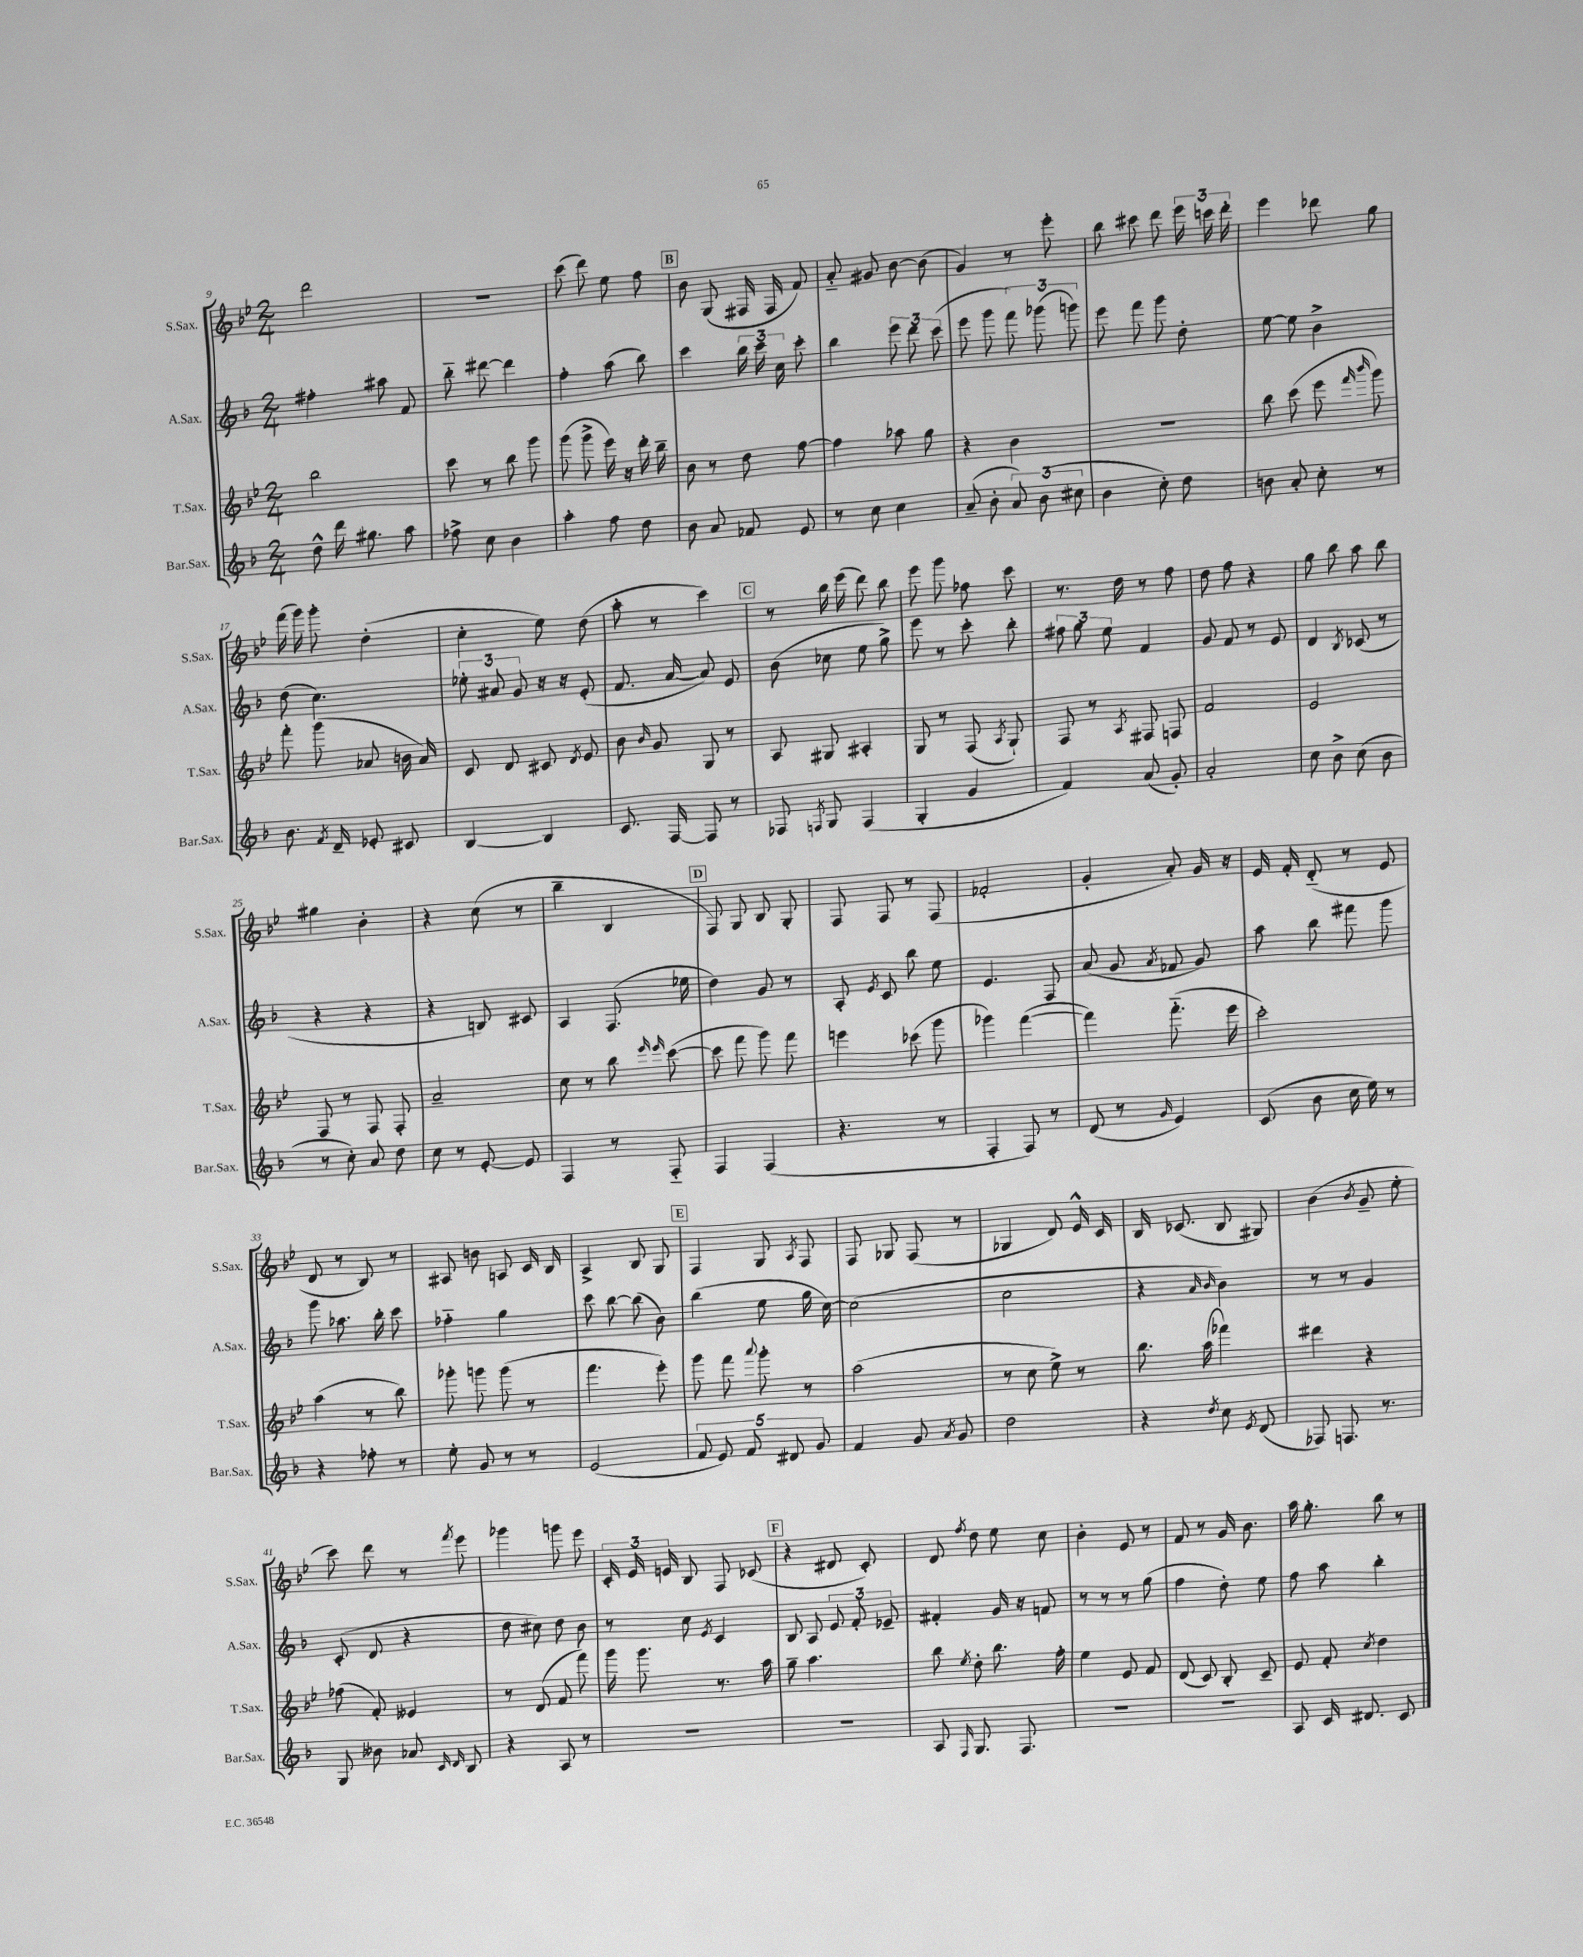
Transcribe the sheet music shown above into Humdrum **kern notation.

**kern	**kern	**kern	**kern
*part4	*part3	*part2	*part1
*staff4	*staff3	*staff2	*staff1
*I"Bar.Sax.	*I"T.Sax.	*I"A.Sax.	*I"S.Sax.
*I'Bar.Sax.	*I'T.Sax.	*I'A.Sax.	*I'S.Sax.
*clefG2	*clefG2	*clefG2	*clefG2
*k[b-]	*k[b-e-]	*k[b-]	*k[b-e-]
*M2/4	*M2/4	*M2/4	*M2/4
=9	=9	=9	=9
8dd^^\	2bb-\	4ff#X'\	2ddd\
16ddd\	.	.	.
8.gg#X\	.	.	.
.	.	8aa#X\	.
8aa\	.	8f/	.
=10	=10	=10	=10
8ff-X^\	8ccc\	8bb-\	2r
8cc\	8r	[8ddd#X\	.
4b-\	8bb-\	4ddd#\]	.
.	8ggg\	.	.
=11	=11	=11	=11
4aa'\	(8ggg\	4ff'\	(8ccc\
.	8ggg^\	.	8ddd\)
8ff\	16eee-\)	(8aa\	8ee-\
.	16r	.	.
8dd\	16ddd'\	8bb-\)	8ff\
.	16bb-~\	.	.
!!LO:REH:place=s1:t=B
=12	=12	=12	=12
8b-\	8b-\	4ccc\	8b-\
8a/	8r	.	(8G/
8f-X/	8dd\	24bb-\	16F#X/
.	.	24ccc\	.
.	.	.	16F#/
.	.	24cc\	.
8e/	[8ff\	8ccc'\	8f/)
=13	=13	=13	=13
8r	4ff\]	4bb-\	8a/
8cc\	.	.	8g#X/
4cc\	8aa-X\	12eee\	[8b-\
.	.	12ddd\	.
.	8gg\	.	(8b-\]
.	.	(12ccc\	.
=14	=14	=14	=14
(8a~/	4r	8eee\	4g/)
8b-'\	.	8ggg\	.
12a/)	4b-\	12fff\)	8r
(12b-\	.	(12ggg-X\	.
.	.	.	8eee-'\
12cc#X\	.	12gggn\)	.
=15	=15	=15	=15
4b-\	2r	8eee\	8bb-\
.	.	8fff\	8ccc#X\
8cc'\)	.	8ggg\	8ddd\
8dd\	.	8dd'\	24eee-\
.	.	.	24cccn\
.	.	.	24ddd'\
=16	=16	=16	=16
8bn\	8bb-\	[8ee\	4eee-\
8a'/	(8ccc\	8ee\]	.
8cc'\	8eee-\	4b-^\	8ddd-X\
.	16qqfff/	.	.
.	16qqbbb-/	.	.
8r	8ggg\)	.	8gg\
!!LO:LB:g=z
=17	=17	=17	=17
8.b-\	8fff'\	(8dd\	(16fff\
.	.	.	16ggg\)
.	(8ggg\	4.cc\)	8ggg'\
8qf/	.	.	.
16d~/	.	.	.
8e-X'/	8a-X/	.	(4dd'\
8c#X/	16bn\	.	.
.	16a-/)	.	.
=18	=18	=18	=18
[4B-/	8c/	12ee-X'\	4cc'\
.	.	12a#X/	.
.	8d/	.	.
.	.	12g/	.
4B-/]	8c#X/	16r	8ee-\)
.	.	16r	.
.	8qd/	.	.
.	8e-/	(8e'/	(8dd\
=19	=19	=19	=19
8.c/	8b-\	8.f/	8aa'\
.	16qqb-/	.	.
.	8g/	.	8r
[16F/	.	[16a/	.
8F/]	8G/	8a/])	4ccc\)
8r	8r	8e/	.
!!LO:REH:place=s1:t=C
=20	=20	=20	=20
8F-X/	8A/	(8b-\	8r
8qFn/	.	.	.
8G/	8G#X/	8cc-X\	16bb-\
.	.	.	(16eee-\
(4F/	4A#X'/	8ee\	8ddd\)
.	.	8gg^\)	8bb-\
=21	=21	=21	=21
4G'/	8G/	8eee\	8eee-\
.	8r	8r	8ggg\
4g/	(8F/	8ccc'\	8ff-X\
.	8qA/	.	.
.	8G`/)	8bb-'\	8ccc\
=22	=22	=22	=22
4f/)	8F/	12ff#X\	8.r
.	.	12gg\	.
.	8r	.	.
.	.	12ee\	.
.	.	.	16dd\
.	8qA/	.	.
(8a/	8F#X/	4f/	8r
8g'/)	8Fn/	.	8ff\
=23	=23	=23	=23
2a'/	2f/	8g/	8dd\
.	.	8f/	8ff\
.	.	8r	4r
.	.	8e/	.
=24	=24	=24	=24
8cc\	2e-/	4d/	8gg\
8b-^\	.	.	8bb-\
.	.	8qB-/	.
(8cc\	.	(8c-X/	8aa\
8b-\	.	8r	8bb-\
!!LO:LB:g=z
=25	=25	=25	=25
8r	8F/	4r	4gg#X\
8cc'\)	8r	.	.
8a/	8F/	4r	4b-'\
8dd\	8F'/	.	.
=26	=26	=26	=26
8cc\	2a~/	4r	4r
8r	.	.	.
[8e'/	.	8Bn/)	(8cc\
8e/]	.	8c#X/	8r
=27	=27	=27	=27
4F/	8cc\	4A/	4bb-~\
.	8r	.	.
8r	8bb-\	(8.F/	4B-/
.	16qqeee-/	.	.
.	16qqeee-/	.	.
8F/	([8ccc\	.	.
.	.	16ee-X\	.
!!LO:REH:place=s1:t=D
=28	=28	=28	=28
4F/	8ccc\]	4dd\)	8F/)
.	8fff\	.	8G/
(4F/	8ggg\)	8g/	8B-/
.	8fff\	8r	8G'/
=29	=29	=29	=29
4.r	4eeen\	8A'/	8F/
.	.	8qe/	.
.	.	8c/	8F/
.	(8ccc-X\	8bb-\	8r
8r	8ggg\	8ee\	(8F/
=30	=30	=30	=30
4F'/	4ggg-X\)	4.e/	2f-X'/
8F/)	([4fff\	.	.
8r	.	8F/	.
=31	=31	=31	=31
(8d/	4fff\])	(8a/	4g'/
8r	.	8g/	.
16qqg/	.	8qa/	.
4e/)	(8.fff\	8f-X/	8a'/)
.	.	8g/)	16g/
.	16eee-\	.	16r
=32	=32	=32	=32
(8c/	2ccc'\)	8aa\	16e-/
.	.	.	16f'/
8b-\	.	8bb-\	(8d/
16cc\	.	8fff#X\	8r
16ee\)	.	.	.
8r	.	8ggg\	8e-/
!!LO:LB:g=z
=33	=33	=33	=33
4r	(4aa\	8ggg\	8d/
.	.	8.aa-X\	8r
8ff-X'\	8r	.	8B-/)
.	.	16bb-'\	.
8r	8bb-\)	8ccc\	8r
=34	=34	=34	=34
8ee'\	8ggg-X'\	4ff-X\	8A#X/
8g/	8gggn\	.	8bn\
8r	(8ggg\	4gg\	8An/
8r	8r	.	16c/
.	.	.	16B-/
=35	=35	=35	=35
(2e/	4.fff\	8ccc\	4A^/
.	.	[8bb-\	.
.	.	(8bb-\]	8B-/
.	8eee-'\)	8b-\)	8G/
!!LO:REH:place=s1:t=E
=36	=36	=36	=36
10f/	8ggg\	(4bb-\	4F/
10e/)	.	.	.
.	8fff\	.	.
10f/	.	.	.
.	8qqaaa/	.	.
.	8ggg'\	8ee\	8G/
10d#X/	.	.	.
.	.	.	8qA/
.	8r	16gg\	8F/
10g/	.	.	.
.	.	[16cc\)	.
=37	=37	=37	=37
4f/	(2aa\	(2cc\]	8F/
.	.	.	8G-X/
8g/	.	.	(8F/
8qa/	.	.	.
8g/	.	.	8r
=38	=38	=38	=38
2dd\	8r	2cc\	4G-X/
.	8cc\	.	.
.	8ee-^\)	.	8d/)
.	8r	.	16e-^^/
.	.	.	16c/
=39	=39	=39	=39
4r	8.bb-\	4r	16B-/
.	.	.	(8.c-X/
.	(16aa\	.	.
.	.	16qqa/	.
8qdd/	.	16qqb-/	.
8cc\	4fff-X\)	4b-\)	8B-/
8qe/	.	.	.
(8d/	.	.	8G#X/)
=40	=40	=40	=40
8F-X/)	4ddd#X\	8r	(4b-\
8.Fn/	.	8r	.
.	.	.	8qb-/
.	4r	4g/	8g~/
8.r	.	.	.
.	.	.	8ee-'\
!!LO:LB:g=z
=41	=41	=41	=41
8G/	(8ff-X\	(8c'/	8ccc\)
8b--X\	8f'/)	8d/	8ddd\
8a-X/	4e--X/	4r	8r
16qqc/	.	.	.
16qqd/	.	.	8qfff/
8B-/	.	.	8eee-\
=42	=42	=42	=42
4r	8r	8dd\	4ggg-X\
.	(8d/	8cc#X\)	.
8A/	8f/	8dd\	8gggn\
8r	8fff\)	8b-\	8eee-\
=43	=43	=43	=43
2r	16ggg\	8r	24c'/
.	.	.	24e-/
.	8.ggg\	.	.
.	.	.	24en/
.	.	8cc\	8B-/
.	.	8qe/	.
.	8.r	4c/	8F/
.	.	.	(8c-X/
.	16aa\	.	.
!!LO:REH:place=s1:t=F
=44	=44	=44	=44
2r	8gg~\	8B-/	4r
.	4.aa\	8A/	.
.	.	12e/	8d#X/
.	.	12f'/	.
.	.	.	8c'/)
.	.	12e-X~/	.
=45	=45	=45	=45
8A/	8bb-\	4f#X'/	8d/
16qqF/	8qee-/	.	8qff/
8.G/	8dd'\	.	8dd\
.	8.bb-\	16g/	8ee-\
8.F/	.	16r	.
.	.	8fn/	8cc\
.	16ff'\	.	.
=46	=46	=46	=46
2r	4ee-\	8r	4b-'\
.	.	8r	.
.	8e-/	8r	8e-/
.	8f/	(8gg\	8r
=47	=47	=47	=47
2r	(8d/	4ff\	8f/
.	8c/)	.	8r
.	8B-'/	8dd'\)	16g/
.	.	.	8.b-\
.	8c~/	8ee\	.
=48	=48	=48	=48
8A/	8e-/	8ff\	16aa\
.	.	.	8.gg'\
16c/	8f'/	8aa\	.
8.d#X/	.	.	.
.	8qcc/	.	.
.	4dd\	4bb-'\	8bb-\
8c/	.	.	8r
==	==	==	==
*-	*-	*-	*-
